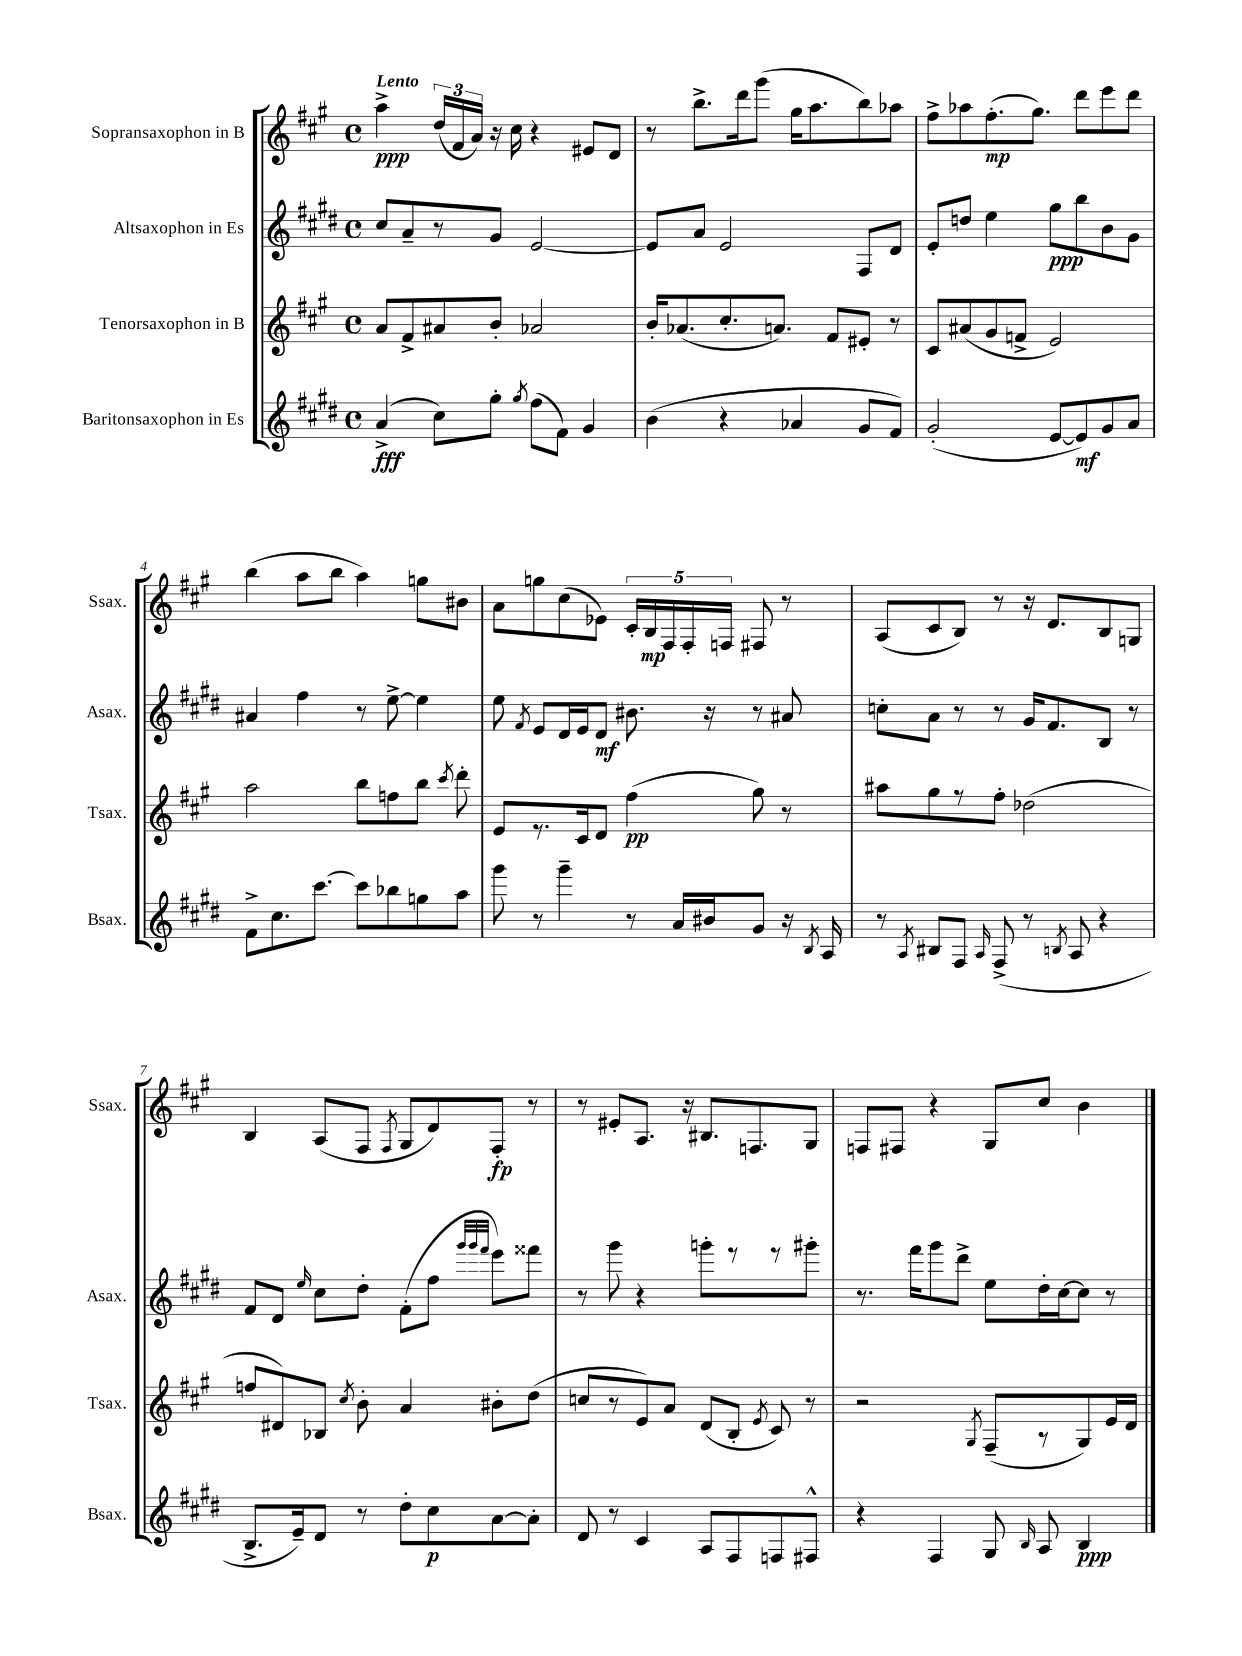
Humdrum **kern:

**kern	**dynam	**kern	**dynam	**kern	**dynam	**kern	**dynam
*part4	*part4	*part3	*part3	*part2	*part2	*part1	*part1
*staff4	*staff4	*staff3	*staff3	*staff2	*staff2	*staff1	*staff1
*I"Baritonsaxophon in Es	*	*I"Tenorsaxophon in B	*	*I"Altsaxophon in Es	*	*I"Sopransaxophon in B	*
*I'Bsax.	*	*I'Tsax.	*	*I'Asax.	*	*I'Ssax.	*
*clefG2	*	*clefG2	*	*clefG2	*	*clefG2	*
*k[f#c#g#d#]	*	*k[f#c#g#]	*	*k[f#c#g#d#]	*	*k[f#c#g#]	*
*M4/4	*	*M4/4	*	*M4/4	*	*M4/4	*
*met(c)	*	*met(c)	*	*met(c)	*	*met(c)	*
=1	=1	=1	=1	=1	=1	=1	=1
!	!	!	!	!	!	!LO:TX:a:B:t=Lento	!
(4a^/	fff	8a/L	.	8cc#/L	.	4aa^\	ppp
.	.	8f#^/	.	8a~/	.	.	.
8cc#\L)	.	8a#X/	.	8r	.	(24dd/LL	.
.	.	.	.	.	.	24f#/	.
.	.	.	.	.	.	24a/JJ)	.
8gg#'\J	.	8b'/J	.	8g#/J	.	16r	.
.	.	.	.	.	.	16cc#\	.
8qgg#/	.	.	.	.	.	.	.
(8ff#\L	.	2a-X/	.	[2e/	.	4r	.
8f#\J)	.	.	.	.	.	.	.
4g#/	.	.	.	.	.	8e#X/L	.
.	.	.	.	.	.	8d/J	.
=2	=2	=2	=2	=2	=2	=2	=2
(4b\	.	16b'/KL	.	8e/L]	.	8r	.
.	.	(8.a-X/	.	.	.	.	.
.	.	.	.	8a/J	.	8.bb^\L	.
4r	.	8.cc#'/	.	2e/	.	.	.
.	.	.	.	.	.	16ddd\k	.
.	.	.	.	.	.	(8ggg#\J	.
.	.	8.an/J)	.	.	.	.	.
4a-X/	.	.	.	.	.	16gg#\KL	.
.	.	.	.	.	.	8.aa\	.
.	.	8f#/L	.	.	.	.	.
8g#/L	.	8e#X'/J	.	8F#/L	.	8bb\)	.
8f#/J)	.	8r	.	8d#/J	.	8aa-X\J	.
=3	=3	=3	=3	=3	=3	=3	=3
(2g#'/	.	8c#/L	.	8e'/L	.	8ff#^\L	.
.	.	(8a#X/	.	8ddn/J	.	8aa-X\	.
.	.	8g#/	.	4ee\	.	(8.ff#'\	mp
.	.	8fn^/J	.	.	.	.	.
.	.	.	.	.	.	8.gg#\J)	.
[8e/L	.	2e/)	.	8gg#\L	ppp	.	.
8e/])	mf	.	.	8bb\	.	8ddd\L	.
8g#/	.	.	.	8b\	.	8eee\	.
8a/J	.	.	.	8g#\J	.	8ddd\J	.
!!LO:LB:g=z
=4	=4	=4	=4	=4	=4	=4	=4
8f#^\L	.	2aa\	.	4a#X/	.	(4bb\	.
8.cc#\	.	.	.	.	.	.	.
.	.	.	.	4ff#\	.	8aa\L	.
[8.ccc#\J	.	.	.	.	.	.	.
.	.	.	.	.	.	8bb\J	.
8ccc#\L]	.	8bb\L	.	8r	.	4aa\)	.
8bb-X\	.	8ffn\	.	[8ee^\	.	.	.
8ggn\	.	8bb\J	.	4ee\]	.	8ggn\L	.
.	.	8qccc#/	.	.	.	.	.
8aa\J	.	8ddd'\	.	.	.	8b#X\J	.
=5	=5	=5	=5	=5	=5	=5	=5
8ggg#\	.	8e/L	.	8ee\	.	8a\L	.
.	.	.	.	8qf#/	.	.	.
8r	.	8.r	.	8e/L	.	8ggn\	.
4ggg#~\	.	.	.	16d#/L	.	(8cc#\	.
.	.	16c#/k	.	16e/J	.	.	.
.	.	8d/J	.	8d#/J	mf	8e-X\J)	.
8r	.	(4ff#\	pp	8.b#X\	.	20c#'/LL	.
.	.	.	.	.	.	20B/	mp
.	.	.	.	.	.	20F#/	.
16a/LL	.	.	.	.	.	.	.
.	.	.	.	.	.	20F#'/	.
16b#X/J	.	.	.	16r	.	.	.
.	.	.	.	.	.	20Fn/JJ	.
8g#/J	.	8gg#\)	.	8r	.	8F#X/	.
16r	.	8r	.	8a#X/	.	8r	.
8qB/	.	.	.	.	.	.	.
16A/	.	.	.	.	.	.	.
=6	=6	=6	=6	=6	=6	=6	=6
8r	.	8aa#X\L	.	8ccn'\L	.	(8A/L	.
8qA/	.	.	.	.	.	.	.
8B#X/L	.	8gg#\	.	8a\J	.	8c#/	.
8F#/J	.	8r	.	8r	.	8B/J)	.
16qqA/	.	.	.	.	.	.	.
(8F#^/	.	8ff#'\J	.	8r	.	8r	.
8r	.	(2dd-X\	.	16g#/KL	.	16r	.
.	.	.	.	8.f#/	.	8.d/L	.
8qBn/	.	.	.	.	.	.	.
8A/	.	.	.	.	.	.	.
4r	.	.	.	8B/J	.	8B/	.
.	.	.	.	8r	.	8Gn/J	.
!!LO:LB:g=z
=7	=7	=7	=7	=7	=7	=7	=7
8.B^/L	.	8ffn/L	.	8f#/L	.	4B/	.
.	.	8d#X/)	.	8d#/J	.	.	.
16e~/k)	.	.	.	.	.	.	.
.	.	.	.	16qqee/	.	.	.
8d#/J	.	8B-X/J	.	8cc#\L	.	(8A/L	.
.	.	8qcc#/	.	.	.	.	.
8r	.	8b'\	.	8dd#'\J	.	8F#/J	.
.	.	.	.	.	.	8qF#/	.
8dd#'\L	.	4a/	.	(8f#'\L	.	8G#/L	.
8cc#\	p	.	.	8ff#\J	.	8d/)	.
.	.	.	.	32qqggg#/LLL	.	.	.
.	.	.	.	32qqggg#/	.	.	.
.	.	.	.	32qqfff#/JJJ	.	.	.
[8a\	.	8b#X'\L	.	8eee\L)	.	8F#'/J	fp
8a'\J]	.	(8dd\J	.	8fff##X\J	.	8r	.
=8	=8	=8	=8	=8	=8	=8	=8
8d#/	.	8ccn/L	.	8r	.	8r	.
8r	.	8r	.	8ggg#\	.	8e#X'/L	.
4c#/	.	8e/)	.	4r	.	8.A/J	.
.	.	8a/J	.	.	.	.	.
.	.	.	.	.	.	16r	.
8A/L	.	(8d/L	.	8gggn'\L	.	8.B#X/L	.
8F#/	.	8B'/J	.	8r	.	.	.
.	.	.	.	.	.	8.Fn/	.
.	.	8qe/	.	.	.	.	.
8Fn/	.	8c#/)	.	8r	.	.	.
8F#X^^/J	.	8r	.	8ggg#X'\J	.	8G#/J	.
=9	=9	=9	=9	=9	=9	=9	=9
4r	.	2r	.	8.r	.	8Fn/L	.
.	.	.	.	.	.	8F#X/J	.
.	.	.	.	16fff#\KL	.	.	.
4F#/	.	.	.	8ggg#\	.	4r	.
.	.	.	.	8ddd#^\J	.	.	.
.	.	8qG#/	.	.	.	.	.
8G#/	.	(8F#~/L	.	8ee\L	.	8G#/L	.
16qqB/	.	.	.	.	.	.	.
8A/	.	8r	.	16dd#'\L	.	8cc#/J	.
.	.	.	.	[16cc#\J	.	.	.
4B/	ppp	8G#/)	.	8cc#\J]	.	4b\	.
.	.	16e/L	.	8r	.	.	.
.	.	16d/JJ	.	.	.	.	.
==	==	==	==	==	==	==	==
*-	*-	*-	*-	*-	*-	*-	*-
